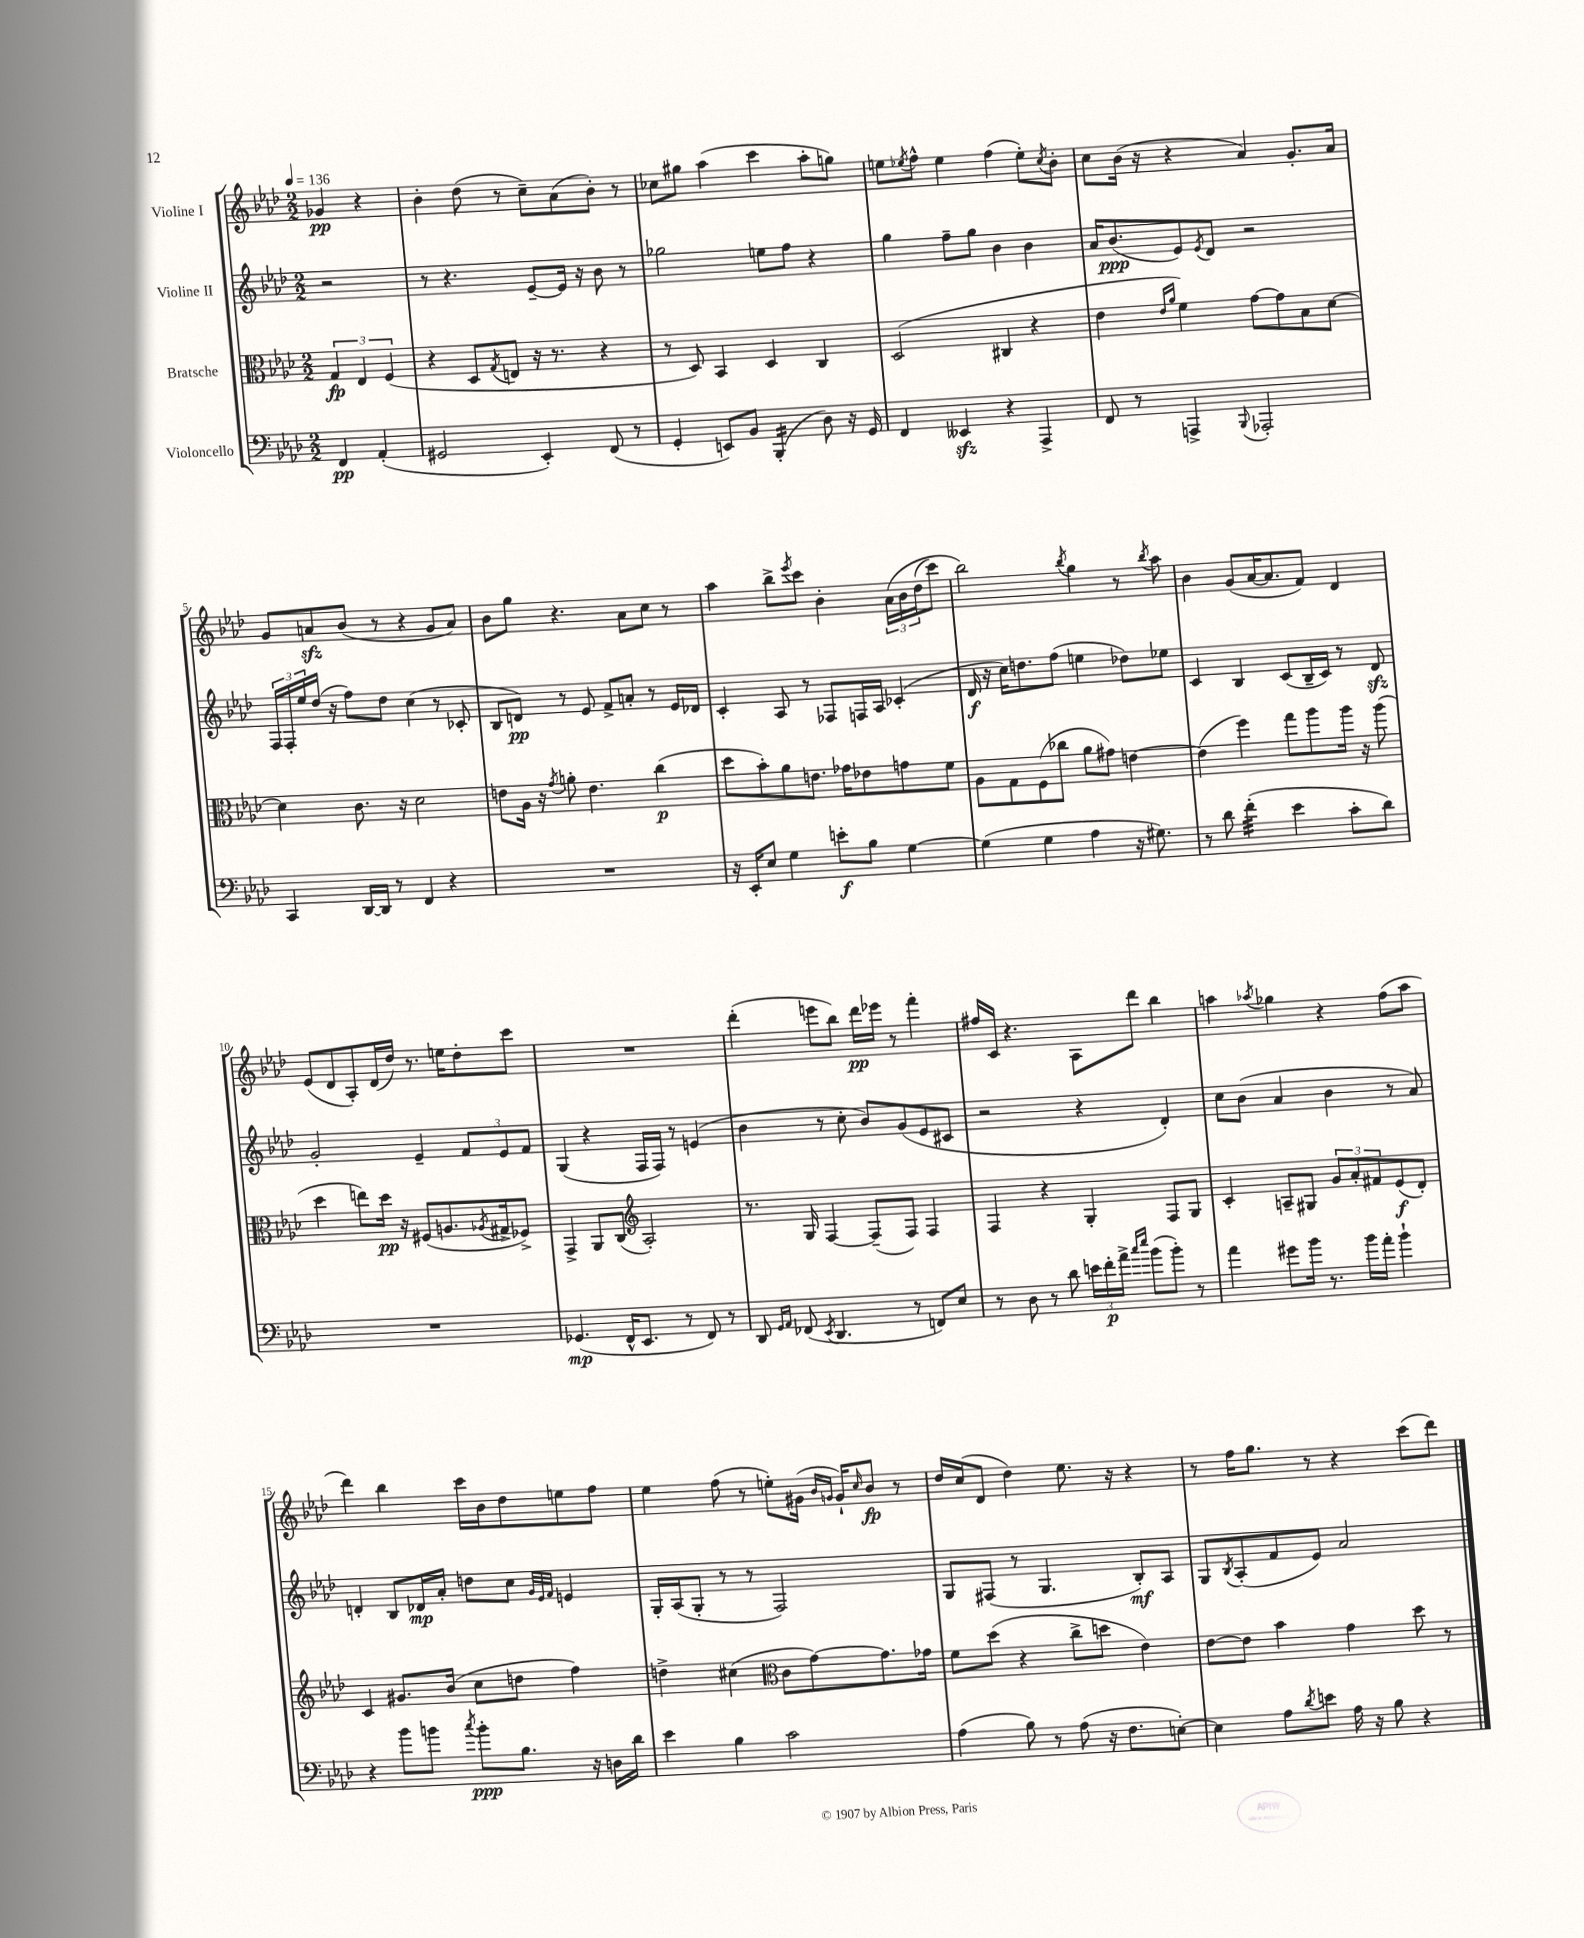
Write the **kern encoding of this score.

**kern	**kern	**kern	**kern
*staff4	*staff3	*staff2	*staff1
*clefF4	*clefC3	*clefG2	*clefG2
*k[b-e-a-d-]	*k[b-e-a-d-]	*k[b-e-a-d-]	*k[b-e-a-d-]
*M2/2	*M2/2	*M2/2	*M2/2
*MM136	*MM136	*MM136	*MM136
4FF/	6G/	2r	4g-/
.	6E-/	.	.
(4AA-'/	.	.	4r
.	(6F/	.	.
=	=	=	=
2GG#/	4r	8r	4b-'\
.	.	4.r	.
.	8D-/L	.	(8dd-\
.	8qG/	.	.
.	8E/J	.	8r
4EE-'/)	16r	[8e-~/L	8cc~\L)
.	8.r	.	.
.	.	16e-/]Jk	(8a-\
.	.	16r	.
(8FF/	4r	8b-\	8b-'\J)
8r	.	8r	8r
=	=	=	=
4GG'/	8r	2gg-\	8cc-\L
.	8D-/)	.	8gg#\J
8EE/L)	4BB-/	.	(4aa-\
8BB-/J	.	.	.
(4BBB-'/	4D-/	8ee\L	4ccc\
.	.	8ff\J	.
8D-\)	4C/	4r	8aa-'\L
16r	.	.	8gg\J)
16GG/	.	.	.
=	=	=	=
4FF/	(2D-/	4gg\	8ee\L
.	.	.	8qee-/
.	.	.	8ff^^\J
4EE--/	.	8ff~\L	4ee-\
.	.	8gg\J	.
4r	4C#/	4b-\	(4ff\
4AAA-^/	4r	4b-\	8ee-'\L)
.	.	.	8qcc/
.	.	.	8b-'\J
=	=	=	=
8FF/	4e-\	16a-/LK	8cc\L
.	.	(8.b-/	.
8r	.	.	(16b-\Jk
.	.	.	16r
.	16qqe-/LL	.	.
.	16qqa-/JJ	.	.
4AAA^/	4f\)	8e-/)	4r
.	.	8qe-/	.
.	.	8d-/J	.
8qqBBB-/	.	.	.
2AAA-'/	[8g\L	2r	4a-/)
.	8g\]	.	.
.	8B-\	.	8.g'/L
.	[8d-\J	.	.
.	.	.	16a-/Jk
=	=	=	=
4CC/	4d-\]	24F/LL	8g/L
.	.	24F'/	.
.	.	24ee-/	.
.	.	(16dd-/JJ	8a/
.	.	16r	.
[16DD-/LL	8.c\	8ff\L)	(8b-/J
16DD-/]JJ	.	.	.
8r	.	8dd-\J	8r
.	16r	.	.
4FF/	2d-\	(4cc\	4r
4r	.	8r	8g/L
.	.	8c-'/	8a/J)
=	=	=	=
1r	8e\L	8B-/L	8b-\L
.	16A-\Jk	8d/J)	8gg\J
.	16r	.	.
.	8qg/	.	.
.	8a'\	8r	4.r
.	4.e\	8e-/	.
.	.	8f^/L	.
.	.	8a'/J	8a-\L
.	(4cc\	8r	8cc\J
.	.	16e-/LL	8r
.	.	16d-/JJ	.
=	=	=	=
16r	8dd-\L	4c'/	4aa-\
16EE-'/LK	.	.	.
8E-/J	8b-'\)	.	.
4G\	8a-\	8A-/	8bb-^\L
.	.	.	8qeee-/
.	8.e\J	8r	8ccc\J
8e'\L	.	8F-/L	4b-'\
.	16g-\LK	.	.
8B-\J	8e-\	16F/L	.
.	.	16A-/JJ	.
[4G\	8g\	(4c-'/	&(24a-\LL
.	.	.	24b-\
.	.	.	(24dd-\J
.	8f\J	.	8ccc\J)
=	=	=	=
(4G\]	8A-\L	16d-/	2bb-\&)
.	.	16r	.
.	8G\	16cc\LK)	.
.	.	8.dd\	.
4G\	(8F\	.	.
.	8cc-\J	(8ff\J	.
.	.	.	8qbb-/
4A-\	8a-\L	4ee\	4gg\
.	8g#\J)	.	.
16r	[4e\	8dd-\L)	8r
8.G#\)	.	.	.
.	.	.	8qbb-/
.	.	8ee-\J	8aa-\
=	=	=	=
8r	(4e\]	4c/	4b-\
8d-\	.	.	.
(4f'\	4ff\)	4B-/	(8g/L
.	.	.	[16a-/K
.	.	.	8.a-/]
4e-\	8gg\L	(8c/L	.
.	8aa-\	16B-~/L	8f/J)
.	.	16c/JJ)	.
8c'\L	16aa-\Jk	8r	4d-/
.	16r	.	.
8d-\J)	(8aa-\	8d-/	.
=	=	=	=
1r	4dd-\	2g'/	(8e-/L
.	.	.	8d-/
.	8ee\L)	.	8A-'/)
.	16dd-\Jk	.	(16d-/L
.	16r	.	16dd-/JJ)
.	(8F#/L	4e-~/	8.r
.	8.A/	.	.
.	.	.	16ee\LK
.	.	12f/L	8dd-'\
.	8qA-/	.	.
.	16G#^/k	.	.
.	.	12e-/	.
.	8F-^/J)	.	8ccc\J
.	.	12f/J	.
=	=	=	=
(4.GG-/	4GG^/	(4G/	1r
.	8AA-/L	4r	.
16FF^^/LK	(8C/J	.	.
8.EE-/J	.	.	.
*	*clefG2	*	*
.	2A-'/)	16F/LL	.
.	.	16F/JJ)	.
8r	.	8r	.
8FF/)	.	(4e/	.
8r	.	.	.
=	=	=	=
8DD-/	8.r	4b-\	(4ddd-'\
16qqGG/LL	.	.	.
16qqAA-/JJ	.	.	.
(8FF-/	.	.	.
.	16G/	.	.
8qEE-/	.	.	.
4.DD-/	[4F/	8r	8eee\L
.	.	8cc'\	8bb-\J)
.	(8F~/]L	8b-/L)	16ddd-\LL
.	.	.	16eee-\JJ
8r	8F/J)	(8g/	8r
8FF/L)	4F/	8e-/	4fff'\
8E-/J	.	8c#/J	.
=	=	=	=
8r	4F/	2r	16ff#/LL
.	.	.	16c/JJ
8D-\	.	.	4.r
8r	4r	.	.
8d-\	.	.	.
24e\LL	4G'/	4r	8A-\L
24f'\	.	.	.
24a-^\JJ	.	.	.
16qqcc/LL	.	.	.
16qqee-/JJ	.	.	.
(8b-\L	.	.	8ddd-\J
8b-'\J)	8F/L	4d-'/)	4bb-\
8r	8G/J	.	.
=	=	=	=
4a-\	4c'/	8cc\L	4aa\
.	.	(8b-\J	.
.	.	.	8qaa-/
8g#\L	8A~/L	4a-/	4gg-\
16b-\Jk	8G#/J	.	.
8.r	.	.	.
.	12g/L	4b-\	4r
.	12a-'/	.	.
16b-\LL	.	.	.
.	12f#/	.	.
16a-'\JJ	.	.	.
4b-`\	(8e-/	8r	(8ff\L
.	8d-'/J)	8a-/)	8aa-\J
=	=	=	=
4r	4c/	4d'/	4ddd-\)
8b-\L	8.g#/L	8B-/L	4bb-\
8b\J	.	16d-/L	.
.	(16b-/Jk	16a-'/JJ	.
8qcc/	.	.	.
8b'\L	8cc\L	8dd\L	16ccc\LL
.	.	.	16b-\J
8.B-\J	8dd\J	8cc\J	8dd-\
.	.	32qqg/LLL	.
.	.	32qqe-/	.
.	.	32qqf/JJJ	.
.	4ff\)	4e/	8ee\
16r	.	.	.
16D\LL	.	.	8ff\J
16d-\JJ	.	.	.
=	=	=	=
4e-\	4dd^\	16G'/LL	4ee-\
.	.	(16A-/J	.
.	.	8G'/J	.
4B-\	(4cc#\	8r	(8ff\
.	.	8r	8r
*	*clefC3	*	*
2c\	8c\L	2F/)	8ee'\L)
.	[8g\)	.	(16g#\Jk
.	.	.	16qqb-/LL
.	.	.	16qqg/JJ
.	.	.	16g`/LK)
.	.	.	16qqcc/
.	8.g\]	.	8b-/J
.	.	.	8r
.	16g-\Jk	.	.
=	=	=	=
(4A-\	8f\L	8G/L	16dd-/LL
.	.	.	(16cc/J
.	(8dd-\J	(8F#/J	8d-/J
8B-\)	4r	8r	4dd-\)
8r	.	4.G/	.
(8A-\	8cc^\L	.	8.ee-\
16r	8dd\J	.	.
8.F\L	.	.	16r
.	4e-\)	8B-'/L)	4r
[8E'\J)	.	8A-/J	.
=	=	=	=
4E\]	[8e-\L	8G/L	8r
.	.	8qB-/	.
.	8e-\]J	(8A-'/	16ff\LK
.	.	.	8.gg\J
8A-\L	4b-\	8f/	.
8qd-/	.	.	.
8e\J	.	8e-/J)	8r
16A-\	4g\	2a-/	4r
16r	.	.	.
8B-\	.	.	.
4r	8dd-\	.	(8ccc\L
.	8r	.	8ddd-\J)
==	==	==	==
*-	*-	*-	*-
